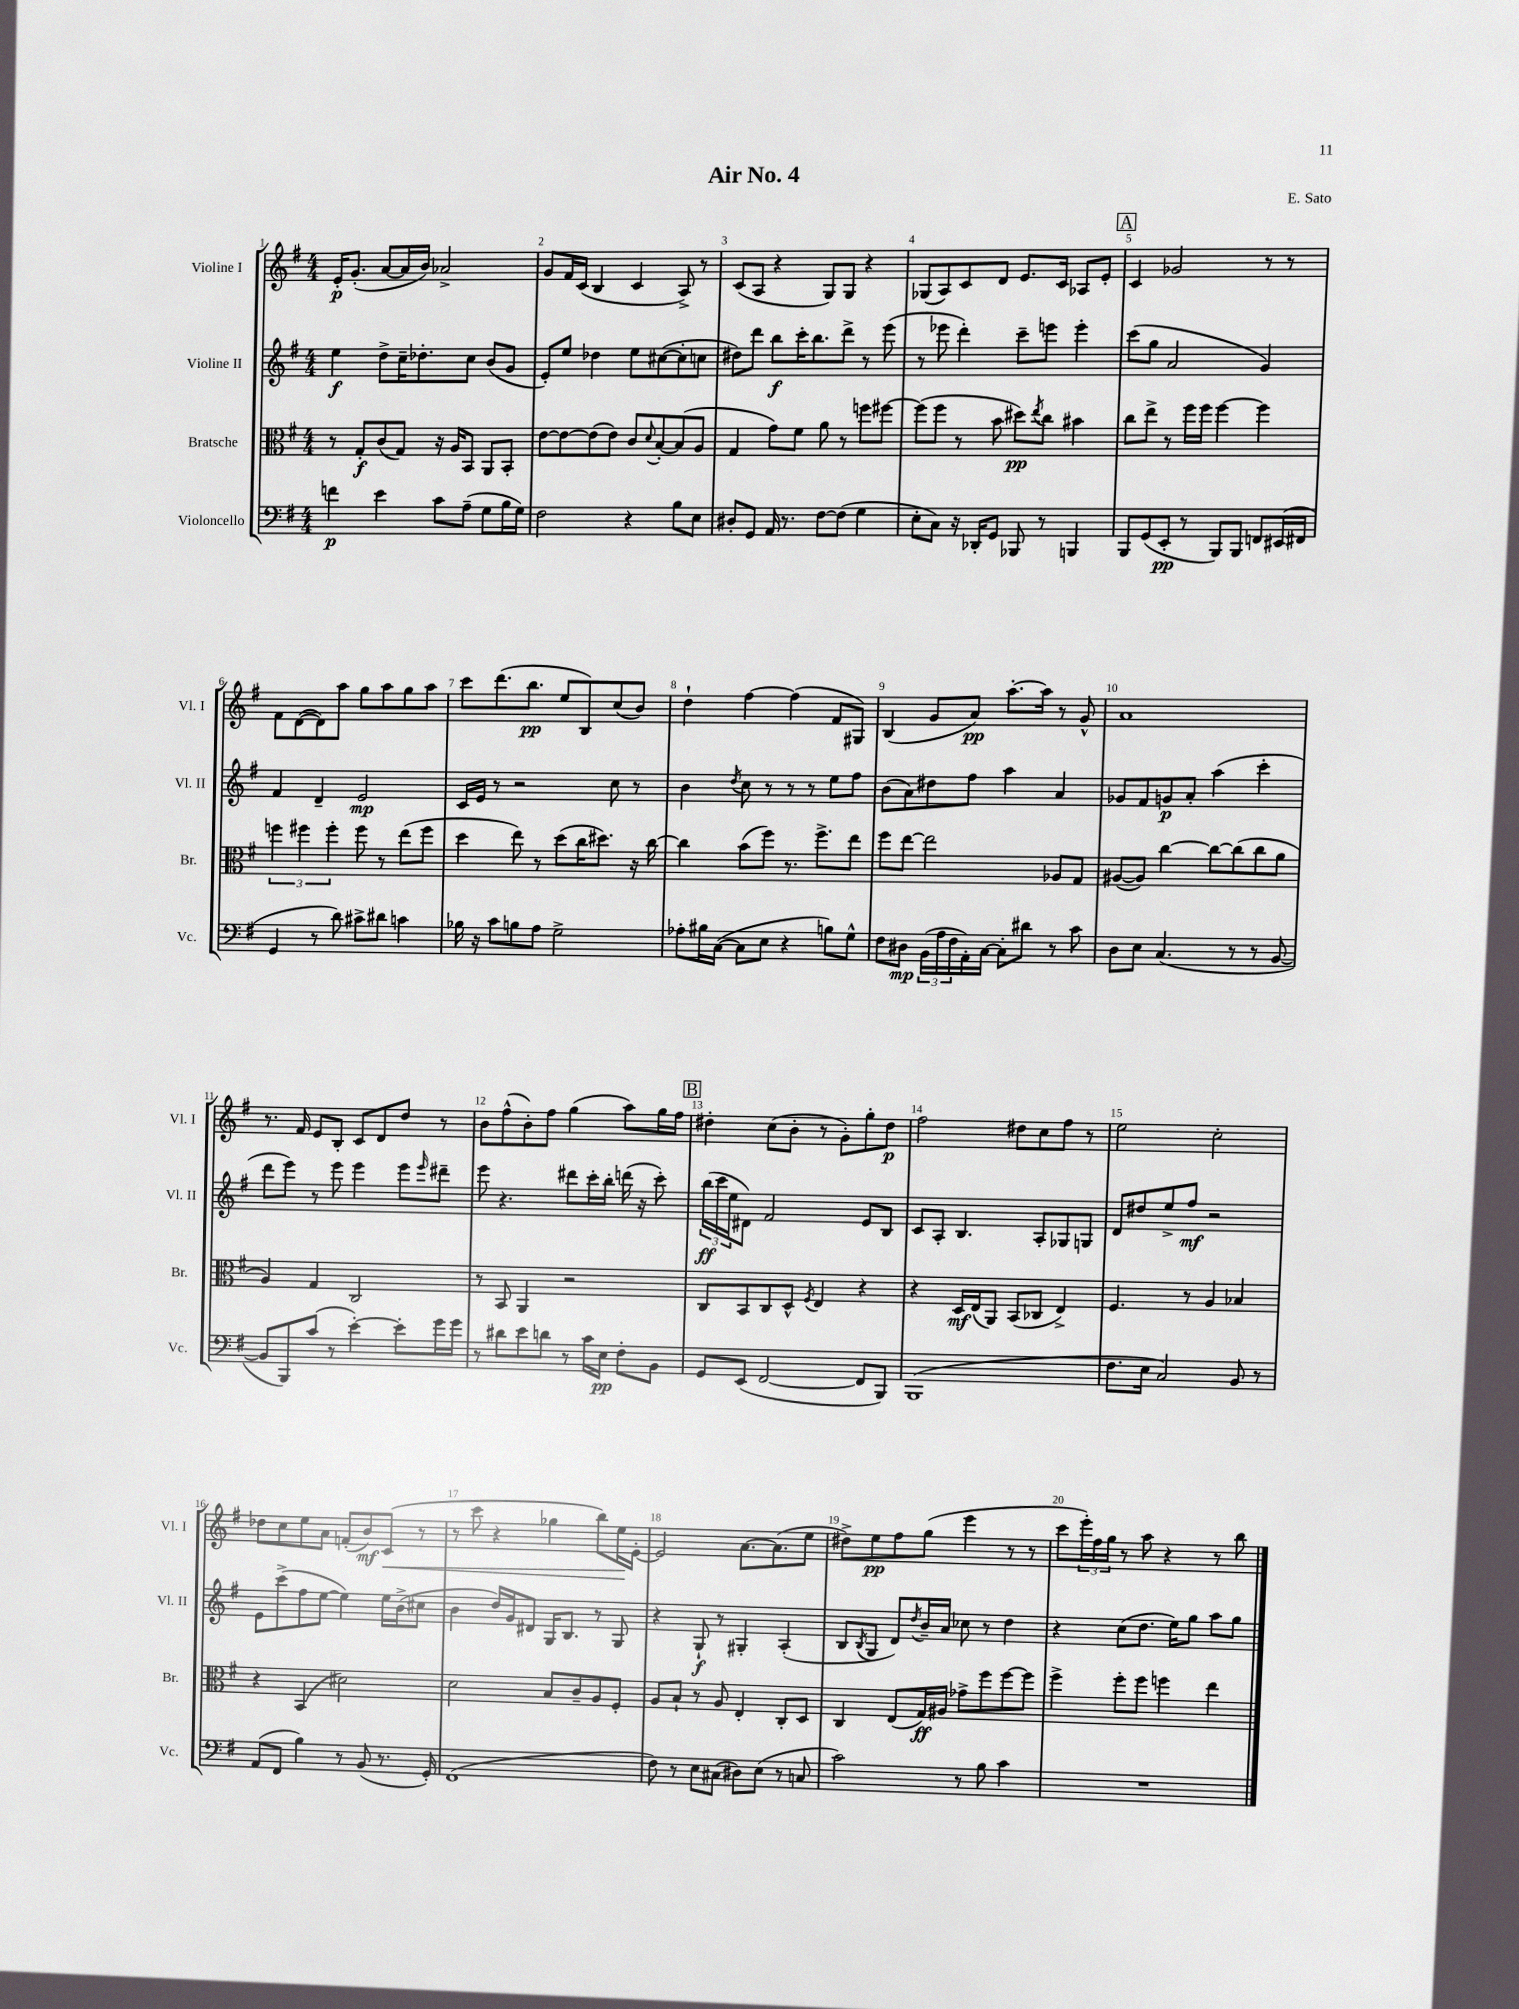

**kern	**kern	**kern	**kern
*staff4	*staff3	*staff2	*staff1
*clefF4	*clefC3	*clefG2	*clefG2
*k[f#]	*k[f#]	*k[f#]	*k[f#]
*M4/4	*M4/4	*M4/4	*M4/4
4f\	8r	4ee\	16e'/LK
.	.	.	(8.g'/J
.	8G'/L	.	.
4e\	(8c/	8dd^\L	[8a/L
.	8G/J)	16cc~\K	16a/]L
.	.	8.dd-'\	16b/JJ)
8c\L	16r	.	2a-^/
.	16A/LK	.	.
(8A~\J	8BB/J	8cc\J	.
8G\L	8AA/L	(8b/L	.
16B\L	8BB'/J	8g/J	.
16G\JJ)	.	.	.
=	=	=	=
2F#\	[8e\L	8e'/L)	8g/L
.	8e\_	8ee/J	16f#/L
.	.	.	(16c/JJ
.	(8e\]	4dd-\	4B/
.	8e\J)	.	.
4r	8c/L	8ee\L	4c/
.	8qqd/	.	.
.	[8B'/	([8cc#\	.
8B\L	(8B/]	8cc#'\]	8A^/)
8E\J	8A/J	8cc\J	8r
=	=	=	=
8D#'/L	4G/	8dd#\L)	(8c/L
8GG/J	.	8ddd\J	8A/J
16AA/	8g\L)	8bb\L	4r
8.r	.	.	.
.	8f#\J	16ccc'\K	.
.	.	8.bb\	.
[8F#\L	8a\	.	8G/L)
(8F#\]J	8r	8ddd^\J	8G/J
4G\	8ff\L	8r	4r
.	[8ff#\J	(8eee\	.
=	=	=	=
8E'\L	(8ff#\]L	8r	(8G-/L
8C\J)	8ff#\J	8eee-\	8A/)
16r	8r	4ddd'\)	8c/
16DD-'/LK	.	.	.
8GG/J	8b\	.	8d/J
8BBB-/	8dd#\L)	8ccc~\L	8.e/L
.	8qee/	.	.
8r	8cc\J	8eee\J	.
.	.	.	16c/Jk
4BBB/	4b#\	4eee'\	8A-/L
.	.	.	8e'/J
=	=	=	=
8BBB/L	8cc\L	(8ccc\L	4c/
(8GG/	8ee^\J	8gg\J	.
8EE'/J	8r	2a/	2g-/
8r	16ff#\LL	.	.
.	16ff#\JJ	.	.
8BBB/L)	[4ff#\	.	.
8BBB/J	.	.	.
8FF/L	4ff#\]	4g/)	8r
(16EE#/L	.	.	8r
16FF#/JJ	.	.	.
=	=	=	=
4GG/	6ff\	4f#/	8f#\L
.	.	.	([8d\
.	6ff#\	.	.
8r	.	4d~/	8d\])
.	6ff#'\	.	.
8d\)	.	.	8aa\J
8c#^\L	8ff#\	2e/	8gg\L
8d#\J	8r	.	8aa\
4c\	(8ee\L	.	8gg\
.	8ff#\J	.	8aa\J
=	=	=	=
16B-\	4dd\	16c/LL	8ccc\L
16r	.	16e/JJ	.
8c\L	.	8r	(8.ddd\
8B\	8ee\)	2r	.
.	.	.	8.bb\J
8A\J	8r	.	.
2G^\	(8dd\L	.	8ee/L
.	16cc\K	.	8B/)
.	8.dd#\J)	.	.
.	.	8cc\	(8cc/
.	16r	8r	8b/J)
.	[16cc\	.	.
=	=	=	=
8A-'\L	4cc\]	4b\	4dd`\
16B#\L	.	.	.
([16C\JJ	.	.	.
.	.	8qdd/	.
8C\]L	(8b\L	8cc\	[4ff#\
8E\J	8ff#\J)	8r	.
4r	8.r	8r	(4ff#\]
.	.	8r	.
.	8.ff#^\L	.	.
8B\L)	.	8ee\L	8f#/L
8G^^\J	8ee\J	8ff#\J	8G#/J)
=	=	=	=
8F#\L	8ff#\L	(8b\L	(4B/
8D#\J	[8ee\J	8a\)	.
(24BB\LL	2ee\]	8dd#\	8g/L
24A\	.	.	.
24F#\	.	.	.
16AA'\)	.	8ff#\J	8a/J)
[16C\JJ	.	.	.
8C'\]L	.	4aa\	[8.aa'\L
8d#\J	.	.	.
.	.	.	16aa\]Jk
8r	8A-/L	4a/	8r
8c\	8G/J	.	8g^^/
=	=	=	=
8D\L	([8A#/L	8g-/L	1a
8E\J	8A#/]J)	8f#/	.
(4.C/	[4cc\	8g/	.
.	.	8a'/J	.
.	8cc\_L	(4aa\	.
8r	(8cc\]	.	.
8r	8cc\	4ccc'\	.
[8BB/	8a\J	.	.
=	=	=	=
8BB/]L	4A/)	8ddd\L	8.r
8BBB/)	.	8eee\J)	.
.	.	.	16f#/
(8c/J	4G/	8r	8e/L
8r	.	8eee\	8B'/J
[4e'\)	2C/	4eee\	8c/L
.	.	.	8d/
8e'\]L	.	8eee\L	8dd/J
.	.	16qqeee/	.
16g\L	.	8ddd#~\J	8r
16g\JJ	.	.	.
=	=	=	=
8r	8r	8eee\	8b\L
8d#\L	8BB/	4.r	(8ff#^^\
8e\	4AA/	.	8b'\)
8d\J	.	.	8ff#\J
8r	2r	8ddd#\L	(4gg\
16c\LL	.	16ccc'\L	.
16E\JJ	.	16bb'\JJ	.
8F#'\L	.	(16ddd\	8aa\L)
.	.	16r	.
8BB\J	.	8ccc'\)	16gg\L
.	.	.	16ff#\JJ
=	=	=	=
8GG/L	8C/L	(24bb\LL	4dd#'\
.	.	24ccc\	.
.	.	24ee\J	.
(8EE/J	8BB/	8d#\J)	.
[2FF#/	8C/	2f#/	(8cc\L
.	8D^^/J	.	8b'\J
.	8qF#/	.	.
.	4E/	.	8r
.	.	.	8g'\L)
8FF#/]L	4r	8e/L	8gg'\
8BBB/J)	.	8B/J	8dd#\J
=	=	=	=
(1BBB	4r	8c/L	2ff#\
.	.	8A'/J	.
.	16D/LL	4.B/	.
.	(16E/J	.	.
.	8AA/J)	.	.
.	(8BB/L	.	8dd#\L
.	8C-/J	8A'/L	8cc\
.	4E^/)	8G-/	8ff#\J
.	.	8G/J	8r
=	=	=	=
8.F#\L	4.F#/	8d/L	2ee\
.	.	8dd#/	.
16E\Jk	.	.	.
2C/)	.	8ee^/	.
.	8r	8ff#/J	.
.	4A/	2r	2cc'\
8BB/	4B-/	.	.
8r	.	.	.
=	=	=	=
(8AA/L	4r	8e\L	8dd-\L
8FF#/J	.	(8ccc^\	8cc\
4B\)	(4BB/	8ff#\	8ee\
.	.	[8ee\J	8a\J
8r	2d#\)	4ee\])	(8f'/L
(8BB/	.	.	8b/)
8.r	.	16ee\LL	(8c/J
.	.	(16b^\J	.
.	.	8cc#\J	8r
16GG'/)	.	.	.
=	=	=	=
(1FF#	2d\	4b\	8r
.	.	.	8ccc\
.	.	16dd/LL)	4r
.	.	16g/J	.
.	.	8d#/J	.
.	8B/L	16G/LK	4gg-\
.	.	8.B/J	.
.	8c~/	.	.
.	8A/	8r	8bb\L)
.	8F#'/J	8G/	16ee\L
.	.	.	[16e'\JJ
=	=	=	=
8F#\)	8A/L	4r	2e/]
8r	8B`/J	.	.
8E\L	8r	8G`/	.
(8C#\J	8A/	8r	.
8D#\L)	4E'/	4G#'/	[8.a\L
(8E\J	.	.	.
.	.	.	(8.a\]
8r	8C'/L	(4A'/	.
8C/	8D/J	.	8ee\J
=	=	=	=
2c\)	4C/	8B/L	8dd#^\L)
.	.	8qB/	.
.	.	8G/J	8ee\
.	(8E/L	8d/L)	8ff#\
.	.	8qdd/	.
.	16G/L)	16b~/L	(8gg\J
.	16A#/JJ	16a/JJ	.
8r	8g-^\L	8cc-\	4eee\
8B\	8ff#\	8r	.
4c\	[8ff#\	4dd\	8r
.	8ff#\]J	.	8r
=	=	=	=
1r	4ff#^\	4r	8ccc\L
.	.	.	24eee'\L)
.	.	.	24ff#\
.	.	.	24gg\JJ
.	8ff#'\L	(8cc\L	8r
.	8ff#\J	8.dd\J	8aa\
.	4ff\	.	4r
.	.	16ee\LK)	.
.	.	8gg\J	.
.	4ee\	8aa\L	8r
.	.	8gg\J	8bb\
==	==	==	==
*-	*-	*-	*-
